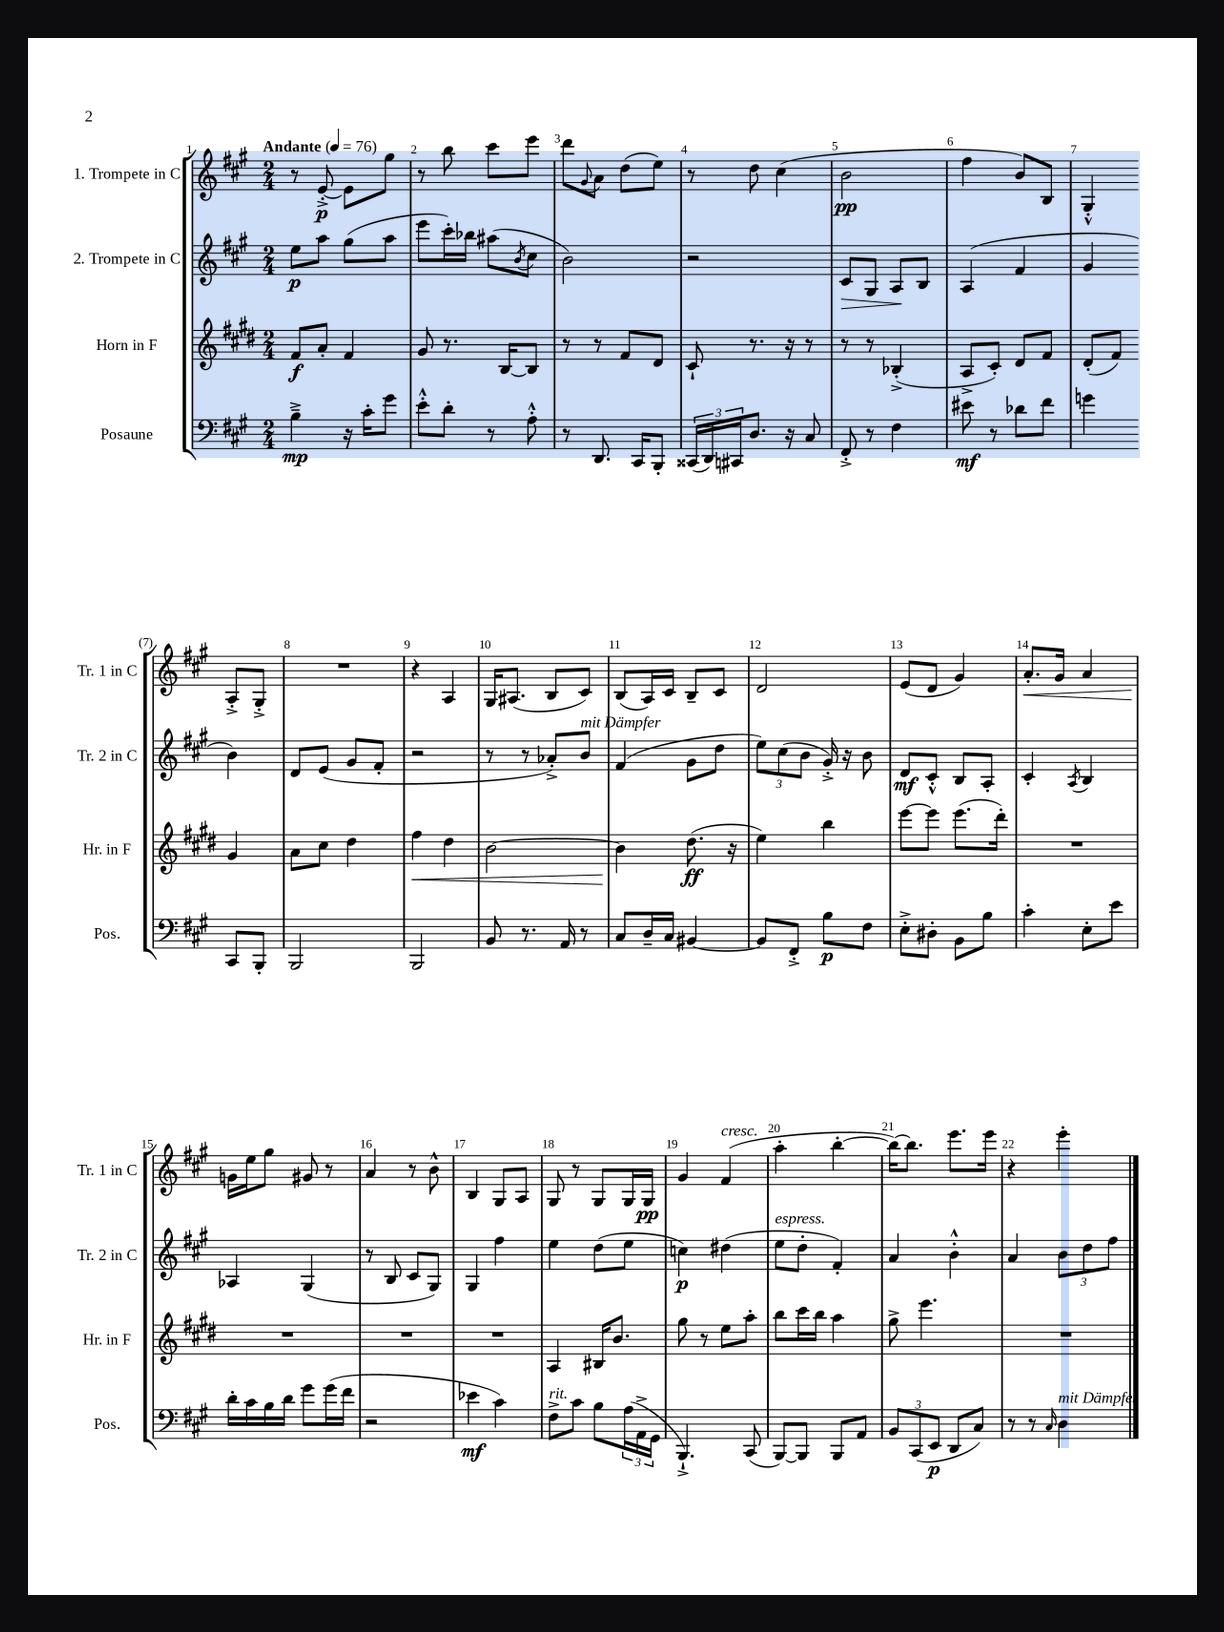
<<
\new StaffGroup <<
\new Staff = "s0" \with { instrumentName = "1. Trompete in C" shortInstrumentName = "Tr. 1 in C" } {
    \clef treble \key a \major \numericTimeSignature \time 2/4 \tempo "Andante" 4 = 76
    r8 e'8~-.->\p e'8 gis''8 |
    r8 b''8 cis'''8 e'''8 |
    d'''8 \appoggiatura { gis'8 } a'8 d''8( e''8) |
    r8 d''8 cis''4( |
    b'2\pp |
    fis''4 b'8) b8 |
    gis4-.-^ a8-.-> gis8-.-> |
    R2 |
    r4 a4 |
    gis16 ais8.( b8 cis'8) |
    b8( a16) cis'16 b8-- cis'8 |
    d'2 |
    e'8( d'8 gis'4) |
    a'8.-.\< gis'16 a'4 |
    g'16\! e''16 gis''8 gis'8 r8 |
    a'4 r8 b'8-^ |
    b4 gis8 a8 |
    gis8 r8 gis8 gis16 gis16\pp |
    gis'4 fis'4^\markup { \italic "cresc." }( |
    a''4-. b''4~-. |
    b''16~) b''8. e'''8. e'''16 |
    r4 e'''4-. \bar "|." |
}
\new Staff = "s1" \with { instrumentName = "2. Trompete in C" shortInstrumentName = "Tr. 2 in C" } {
    \clef treble \key a \major \numericTimeSignature \time 2/4
    e''8\p a''8 gis''8( a''8 |
    e'''8 cis'''16-.) bes''16 ais''8( \acciaccatura { b'8 } cis''8 |
    b'2) |
    r2 |
    cis'8\> gis8 a8\! b8 |
    a4( fis'4 |
    gis'4 b'4) |
    d'8 e'8( gis'8 fis'8-. |
    r2 |
    r8 r8 aes'8-.->) b'8^\markup { \italic "mit Dämpfer" } |
    fis'4( gis'8 d''8 |
    \tuplet 3/2 { e''8) cis''8( b'8 } gis'16-.->) r16 b'8 |
    d'8\mf cis'8-.-^ b8 a8-. |
    cis'4-. \acciaccatura { a8 } b4 |
    aes4 gis4( |
    r8 b8 cis'8 gis8) |
    gis4 fis''4 |
    e''4 d''8( e''8 |
    c''4\p) dis''4( |
    e''8^\markup { \italic "espress." } d''8-. fis'4-.) |
    a'4 b'4-.-^ |
    a'4 \tuplet 3/2 { b'8 d''8 fis''8 } \bar "|." |
}
\new Staff = "s2" \with { instrumentName = "Horn in F" shortInstrumentName = "Hr. in F" } {
    \clef treble \key e \major \numericTimeSignature \time 2/4
    fis'8\f a'8-. fis'4 |
    gis'8 r8. b16~ b8 |
    r8 r8 fis'8 dis'8 |
    cis'8-! r8. r16 r8 |
    r8 r8 bes4-.->( |
    a8-> cis'8-.) dis'8 fis'8 |
    dis'8-.( fis'8) gis'4 |
    a'8 cis''8 dis''4 |
    fis''4\< dis''4 |
    b'2~ |
    b'4\! dis''8.\ff( r16 |
    e''4) b''4 |
    e'''8~ e'''8 e'''8.( dis'''16-.) |
    R2 |
    R2 |
    R2 |
    R2 |
    a4 bis16 b'8. |
    gis''8 r8 e''8 a''8-. |
    b''8 cis'''16 b''16 a''4 |
    gis''8-> e'''4. |
    R2 \bar "|." |
}
\new Staff = "s3" \with { instrumentName = "Posaune" shortInstrumentName = "Pos." } {
    \clef bass \key a \major \numericTimeSignature \time 2/4
    b4--->\mp r16 cis'16-. gis'8 |
    e'8-.-^ d'8-. r8 a8-.-^ |
    r8 d,8. cis,16 b,,8-. |
    \tuplet 3/2 { cisis,16( d,16) cis,16 } d8. r16 cis8 |
    fis,8-.-> r8 fis4 |
    eis'8\mf r8 des'8 fis'8 |
    g'4 cis,8 b,,8-. |
    b,,2 |
    b,,2 |
    b,8 r8. a,16 r8 |
    cis8 d16-- cis16 bis,4~ |
    bis,8 fis,8-.-> b8\p fis8 |
    e8-.-> dis8-. b,8 b8 |
    cis'4-. e8-. e'8 |
    d'16-. cis'16 b16 d'16 gis'8 gis'16( fis'16 |
    r2 |
    ees'4\mf cis'4) |
    fis8->^\markup { \italic "rit." } cis'8 b8 \tuplet 3/2 { a16( a,16-> gis,16 } |
    b,,4.-!->) cis,8( |
    b,,8~) b,,8 b,,8 a,8 |
    \tuplet 3/2 { b,8 cis,8( e,8\p } d,8 cis8) |
    r8 r8 \grace { cis16 } d4^\markup { \italic "mit Dämpfer" } \bar "|." |
}
>>
>>
\layout { \context { \Score \override BarNumber.break-visibility = ##(#f #t #t) barNumberVisibility = #all-bar-numbers-visible } }
